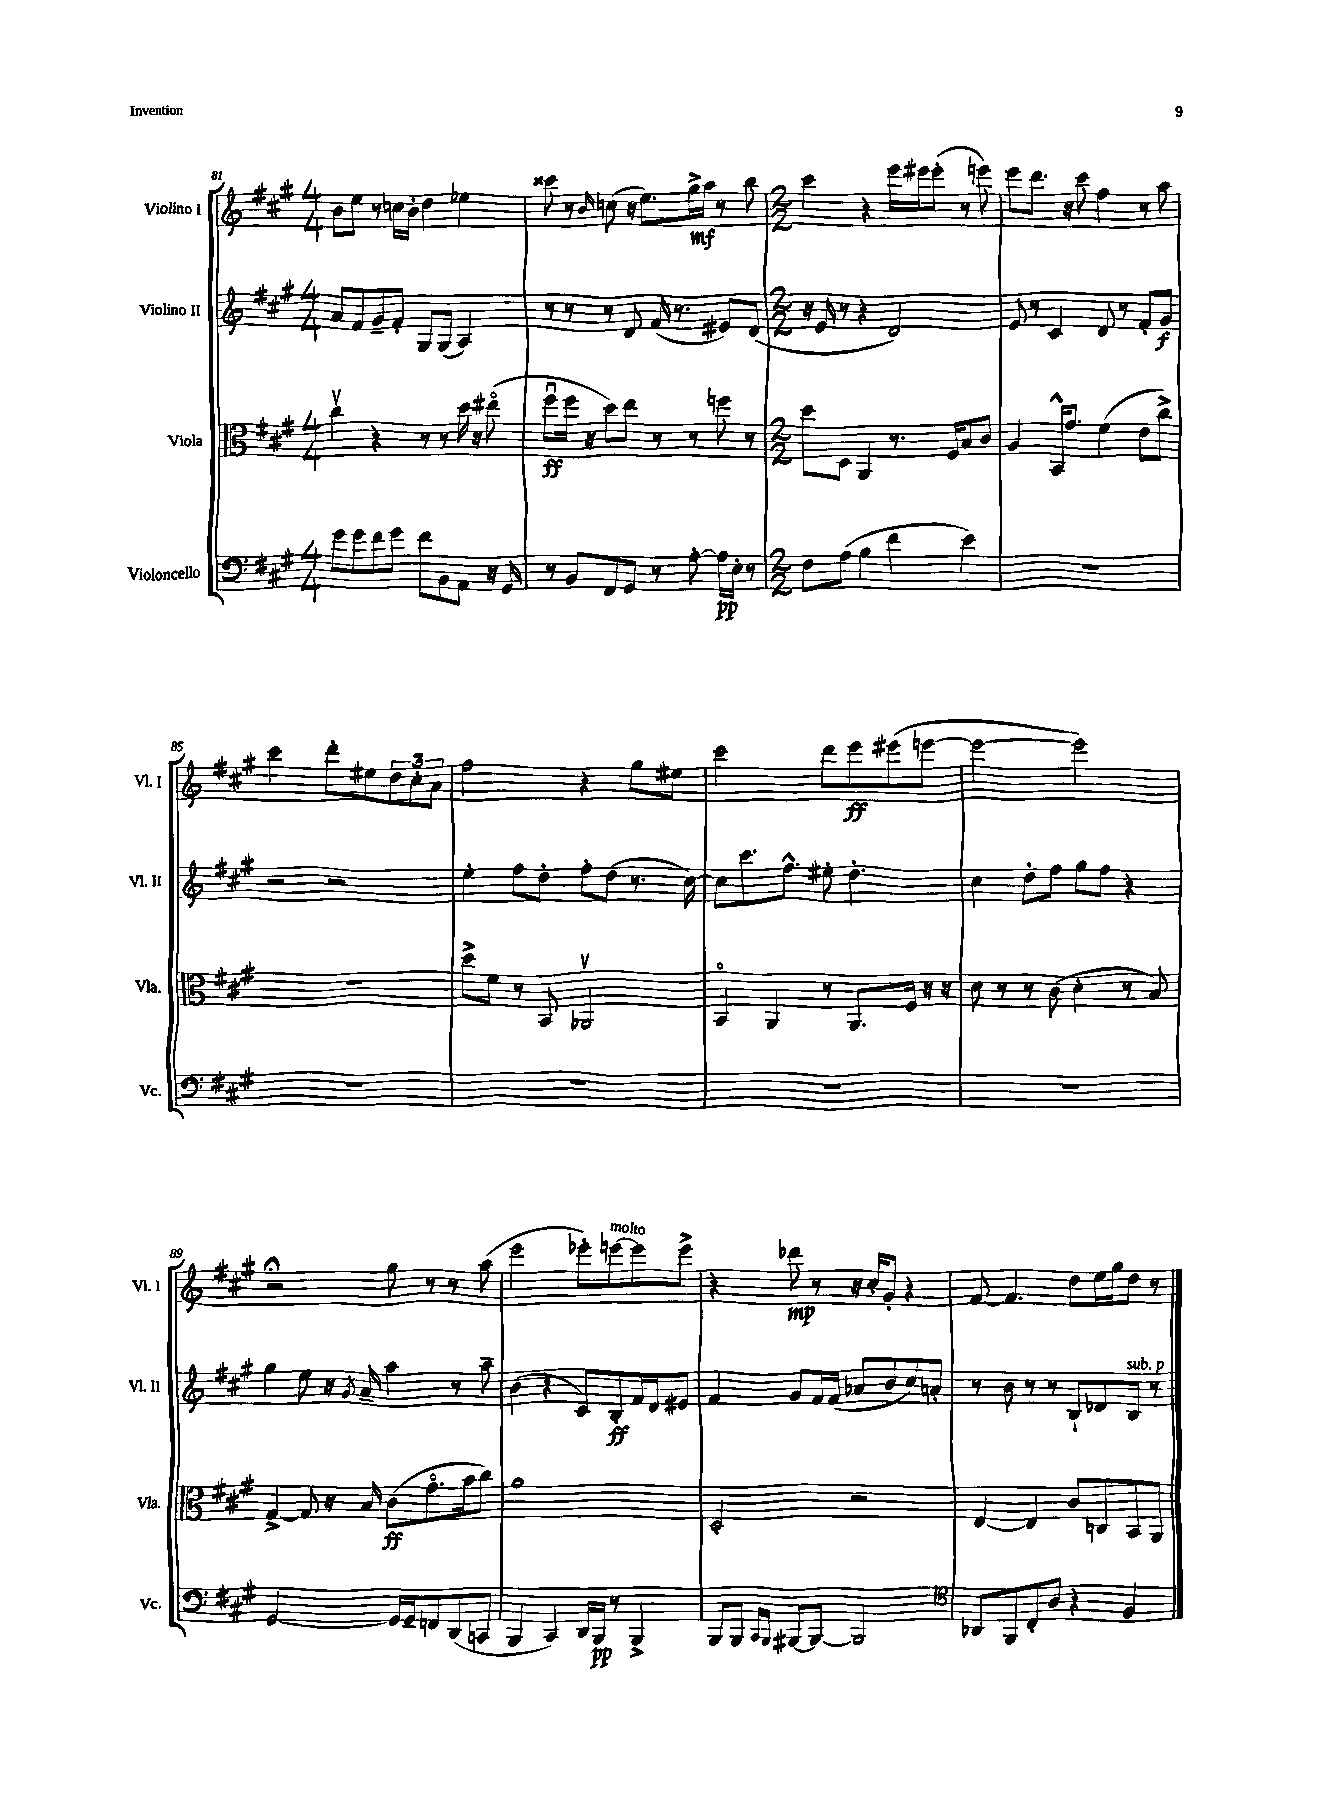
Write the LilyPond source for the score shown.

<<
\new StaffGroup <<
\new Staff = "s0" \with { instrumentName = "Violino I" shortInstrumentName = "Vl. I" } {
    \clef treble \key a \major \numericTimeSignature \time 4/4
    b'8 e''8 r8 c''16 b'16-. d''4 ees''4 |
    cisis'''8 r8 \grace { b'16 } c''8( r16 e''8.) gis''16->\mf a''16 r8 b''8 |
    \numericTimeSignature \time 2/2 cis'''4 r4 e'''16 eis'''16 eis'''8-.( r8 e'''8) |
    e'''8 d'''8. r16 cis'''8 fis''4 r8 a''8 |
    cis'''2 d'''8-. eis''8 \tuplet 3/2 { d''8 cis''8-. a'8 } |
    fis''2 r4 gis''8 eis''8 |
    cis'''2 d'''8 e'''8\ff eis'''8( e'''8~ |
    e'''2~ e'''2) |
    r2\fermata gis''8 r8 r8 a''8( |
    e'''2 ees'''8-.) e'''8~^\markup { \italic "molto" } e'''8 e'''8-> |
    r4 des'''8\mp r8 r16 cis''16-. gis'8-. r4 |
    fis'8~ fis'4. d''8 e''16 gis''16 d''8 r8 \bar "|." |
}
\new Staff = "s1" \with { instrumentName = "Violino II" shortInstrumentName = "Vl. II" } {
    \clef treble \key a \major \numericTimeSignature \time 4/4
    a'8 fis'8 gis'8-- fis'8-. gis8 gis8( a4) |
    r8 r8 r8 d'8 fis'16( r8. eis'8) d'8( |
    \numericTimeSignature \time 2/2 r16 e'16 r8 r4 d'2) |
    e'8 r8 cis'4 d'8 r8 fis'8-. gis'8\f |
    r2 r2 |
    e''4-. fis''8 d''8-. fis''8-. d''8( r8. cis''16~) |
    cis''8 cis'''8. fis''8.-^ eis''8-. d''4.-. |
    cis''4 d''8-. fis''8 gis''8 fis''8 r4 |
    gis''4 e''8 r16 \acciaccatura { gis'8 } a'16-- a''4 r8 a''8-- |
    b'4( r4 cis'8) b8-.\ff fis'16 d'16 eis'8 |
    fis'4 gis'8 fis'16 fis'16( aes'8 b'8 cis''8) a'8-. |
    r8 b'8 r8 r8 b8-! des'8 b8^\markup { \italic "sub. p" } r8 \bar "|." |
}
\new Staff = "s2" \with { instrumentName = "Viola" shortInstrumentName = "Vla." } {
    \clef alto \key a \major \numericTimeSignature \time 4/4
    cis''4\upbow r4 r8 r8 d''16 r16 eis''8\flageolet( |
    fis''8\downbow\ff fis''16 r16 d''8) e''8 r8 r8 f''8 r8 |
    \numericTimeSignature \time 2/2 d''8 d8 a,4 r8. fis16 b8 cis'8 |
    a4 b,16-^ gis'8. fis'4( e'8 cis''8->) |
    r1 |
    d''8-> fis'8 r8 b,8 aes,2\upbow |
    b,4\flageolet a,4 r8 a,8. fis16 r16 r16 |
    d'8 r8 r8 cis'8( d'4-. r8 b8) |
    gis4~-> gis8 r16 b16 cis'8\ff( gis'8.\flageolet b'16 cis''8) |
    a'1 |
    d2-. r2 |
    e4~ e4 cis'8 c8 b,8 a,8 \bar "|." |
}
\new Staff = "s3" \with { instrumentName = "Violoncello" shortInstrumentName = "Vc." } {
    \clef bass \key a \major \numericTimeSignature \time 4/4
    gis'8 gis'8 fis'8 gis'8 fis'8 b,8 a,8 r16 gis,16 |
    r8 b,8 fis,8 gis,8 r8 a8~-. a16\pp e16-. r8 |
    \numericTimeSignature \time 2/2 fis8 a8( b4 fis'4 e'4) |
    R1 |
    R1 |
    R1 |
    R1 |
    R1 |
    gis,2~ gis,16 gis,16-- f,8 d,8( c,8 |
    b,,4 cis,4) d,16 b,,16\pp r8 b,,4-> |
    b,,8 b,,8 \grace { cis,16 b,,16 } bis,,8~ bis,,8~ bis,,2 |
    \clef tenor aes,8 fis,8 cis8-. a8 r4 fis4 \bar "|." |
}
>>
>>
\layout { \context { \Score currentBarNumber = #81 } }
